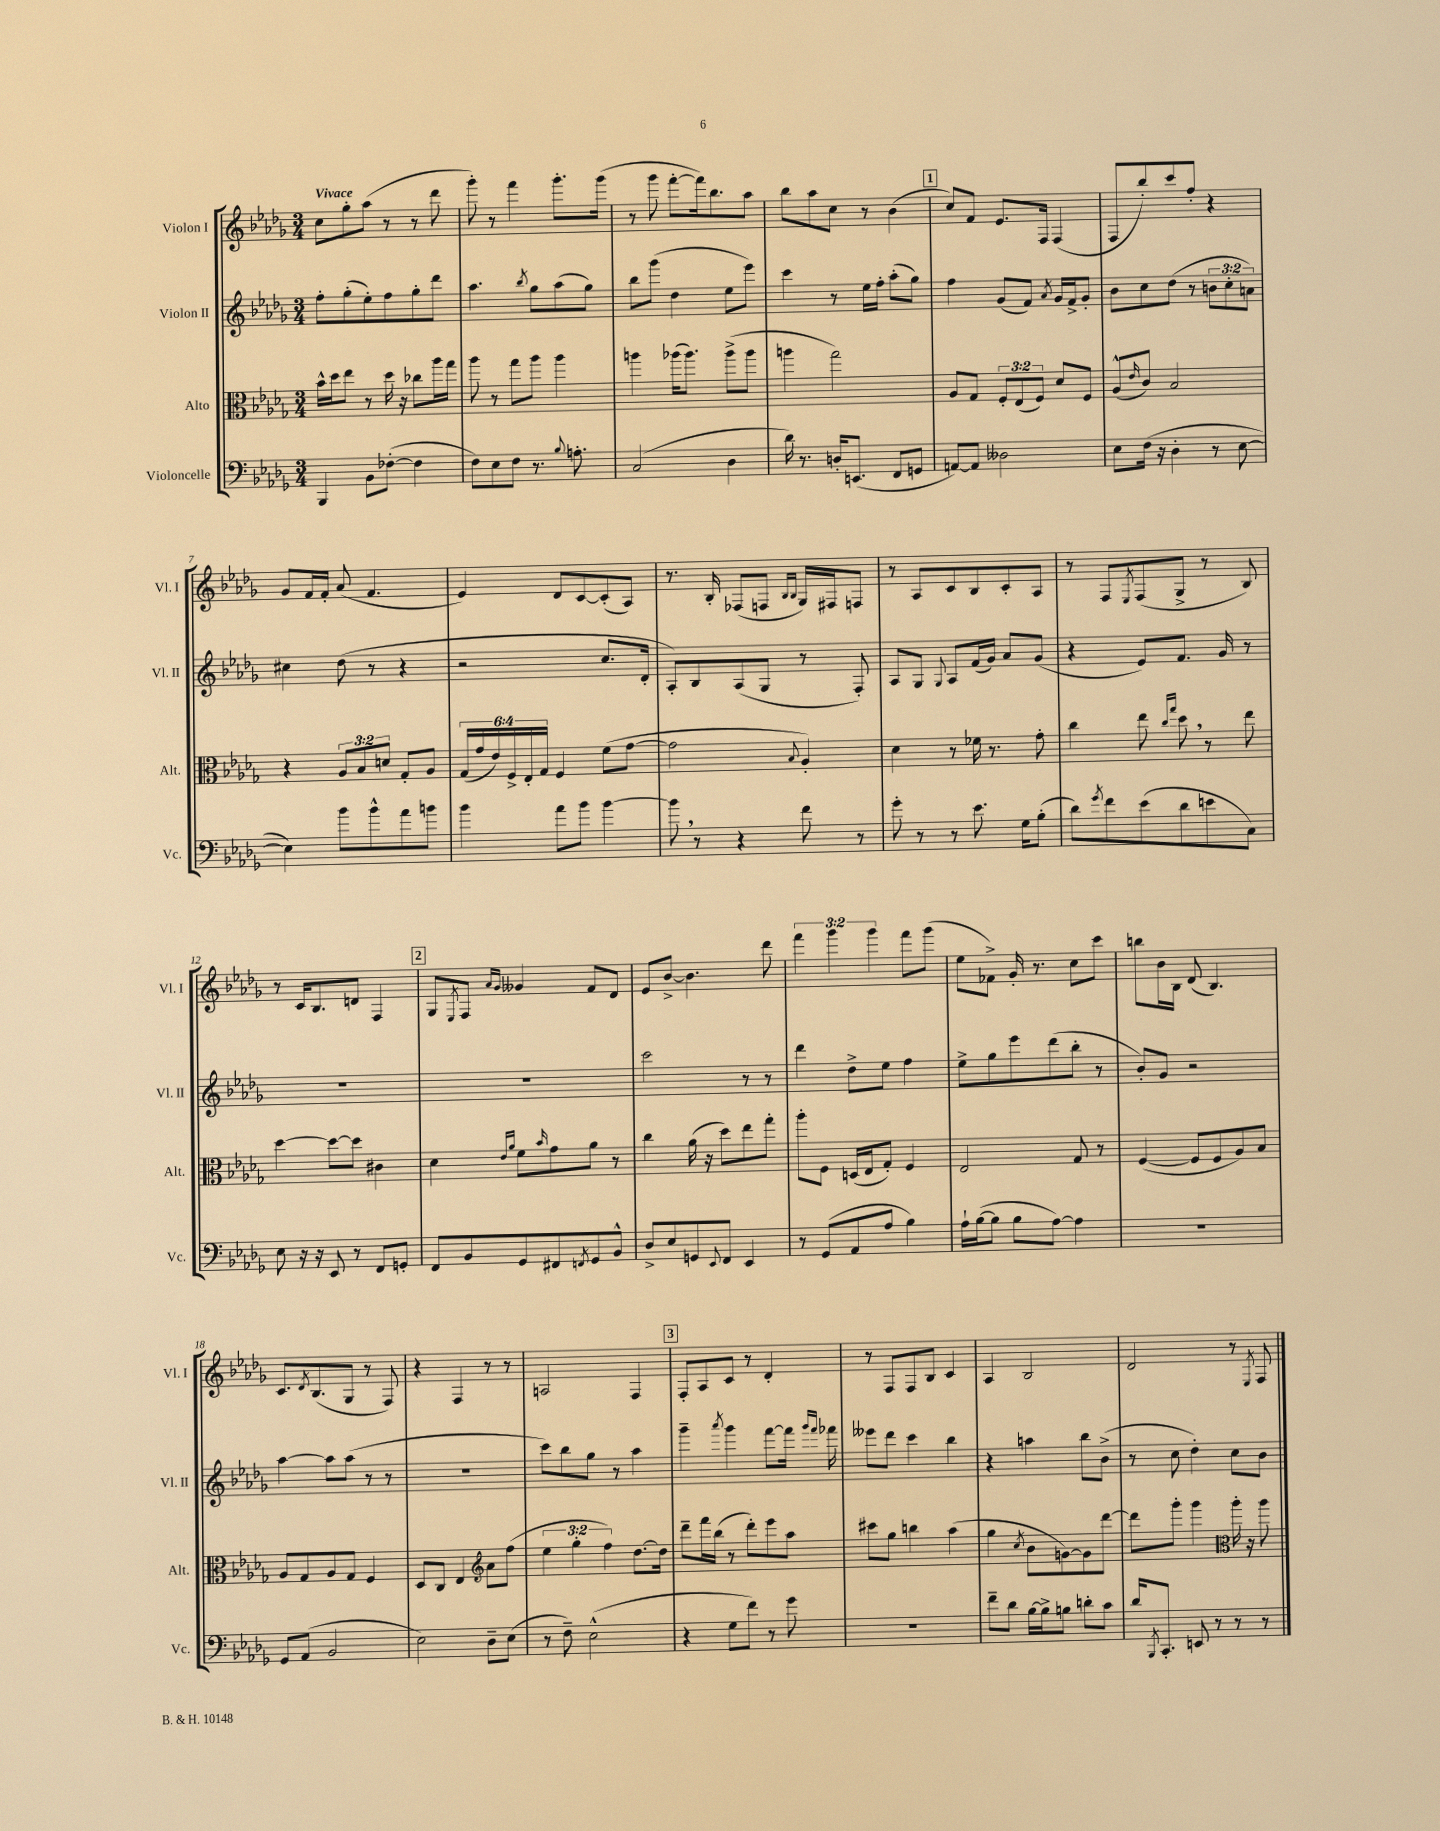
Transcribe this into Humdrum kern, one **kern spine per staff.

**kern	**kern	**kern	**kern
*part4	*part3	*part2	*part1
*staff4	*staff3	*staff2	*staff1
*I"Violoncelle	*I"Alto	*I"Violon II	*I"Violon I
*I'Vc.	*I'Alt.	*I'Vl. II	*I'Vl. I
*clefF4	*clefC3	*clefG2	*clefG2
*k[b-e-a-d-g-]	*k[b-e-a-d-g-]	*k[b-e-a-d-g-]	*k[b-e-a-d-g-]
*M3/4	*M3/4	*M3/4	*M3/4
=1	=1	=1	=1
!	!	!	!LO:TX:a:B:t=Vivace
4BBB-/	16b-^^\LL	8ff'\L	8cc\L
.	16dd-\J	.	.
.	8ee-\J	(8gg-'\	8gg-'\
8BB-\L	8r	8ee-'\)	(8aa-\J
([8F-X'\J	16dd-\	8ff\	8r
.	16r	.	.
4F-\]	8cc-X\L	8gg-'\	8r
.	16aa-\L	8ddd-\J	8ddd-\
.	16gg-\JJ	.	.
=2	=2	=2	=2
8F\L)	8aa-\	4.aa-\	8ggg-'\)
8E-\	8r	.	8r
8F\J	8gg-\L	.	4fff\
.	.	8qbb-/	.
8.r	8aa-\J	8gg-\L	.
.	4aa-\	(8aa-\	8.ggg-'\L
8qqB-/	.	.	.
8.An'\	.	.	.
.	.	8gg-\J)	.
.	.	.	(16ggg-\Jk
=3	=3	=3	=3
(2C/	4aan\	8bb-\L	8r
.	.	(8ggg-\J	8ggg-\
.	(16aa-X\KL	4dd-\	[8fff'\L
.	8.aa-\J)	.	.
.	.	.	16fff\k])
.	.	.	8.bb-\
4D-\	(8aa-^\L	8ee-\L	.
.	8aa-\J	8eee-\J)	8aa-\J
=4	=4	=4	=4
16d-\)	4aan\	4ccc\	8bb-\L
8.r	.	.	.
.	.	.	8aa-\
16Dn'/KL	2gg-\)	8r	8cc\J
(8.EEn/J	.	.	.
.	.	16ee-\LL	8r
.	.	16ff'\JJ	.
8FF/L	.	(8aa-'\L	(4b-\
8GGn/J	.	8gg-\J)	.
!!LO:REH:place=s1:t=1
=5	=5	=5	=5
[8AAn/L)	8A-/L	4ff\	8cc/L)
8AA/J]	8G-/J	.	8f/J
2D--X\	12F'/L	(8g-/L	8.e-/L
.	(12E-/	.	.
.	.	8f/J)	.
.	12F/J)	.	.
.	.	.	16F/Jk
.	.	8qa-/	.
.	8d-/L	16g-/LL	(4F/
.	.	16f^/J	.
.	8F/J	8g-'/J	.
=6	=6	=6	=6
8E-\L	(8A-^^/L	8b-\L	8F/L
.	16qqe-/	.	.
(16F\Jk	8c/J)	8cc\	8bb-'/)
16r	.	.	.
4D-'\	2B-/	(8dd-\J	8ccc/
.	.	8r	8ff'/J
8r	.	12bn\L	4r
.	.	12cc'\	.
[8E-\	.	.	.
.	.	12an\J)	.
!!LO:LB:g=z
=7	=7	=7	=7
4E-\])	4r	4cc#X\	8g-/L
.	.	.	16f/L
.	.	.	16f'/JJ
8b-\L	12A-/L	(8dd-\	(8a-/
.	12B-/	.	.
8b-^^\	.	8r	4.f/
.	12dn/J	.	.
8a-\	8G-'/L	4r	.
8bn\J	8A-/J	.	.
=8	=8	=8	=8
4b-\	(24G-/LL	2r	4e-/)
.	24g-/	.	.
.	24e-/)	.	.
.	24F^/	.	.
.	24E-'/	.	.
.	24G-/JJ	.	.
8a-\L	4F/	.	8d-/L
8b-\J	.	.	[8c/
[4b-\	(8f\L	8.cc/L	(8c'/]
.	[8g-\J	.	8A-/J)
.	.	16d-'/Jk	.
=9	=9	=9	=9
8b-,\]	2g-\]	8A-'/L)	8.r
8r	.	8B-/	.
.	.	.	16B-'/
4r	.	(8A-/	(8F-X/L
.	.	8G-/J	8Fn/J
.	.	.	16qqB-/LL
.	8qqB-/	.	16qqB-/JJ
8f\	4A-'/)	8r	16G-/LL)
.	.	.	16F#X/J
8r	.	8F'/)	8Fn/J
=10	=10	=10	=10
8g-'\	4d-\	8A-/L	8r
8r	.	8G-/J	8A-/L
.	.	8qqG-/	.
8r	8r	8A-/L	8c/
8.e-\	16f-X\	(16f/L	8B-/
.	8.r	16g-/JJ)	.
.	.	8a-/L	8c'/
16G-\KL	.	.	.
(8B-'\J	8g-'\	(8g-/J	8A-/J
=11	=11	=11	=11
8d-\L)	4cc\	4r	8r
8qg-/	.	.	.
8f\	.	.	8F/L
.	.	.	8qE-/
(8e-\	8ee-\	8e-/L)	(8F/
.	16qqcc/LL	.	.
.	16qqgg-/JJ	.	.
8d-\	8dd-,\	8.f/J	8G-^/J
8en\	8r	.	8r
.	.	16g-/	.
8C\J)	8ee-\	8r	8B-/)
!!LO:LB:g=z
=12	=12	=12	=12
8E-\	[4dd-\	2.r	8r
16r	.	.	16c/KL
16r	.	.	8.B-/
8EE-/	8dd-\L_	.	.
8r	8dd-\J]	.	8dn/J
8FF/L	4c#X\	.	4F/
8GGn'/J	.	.	.
!!LO:REH:place=s1:t=2
=13	=13	=13	=13
8FF/L	4d-\	2.r	8G-/L
.	.	.	8qE-/
8BB-/	.	.	8F/J
.	16qqe-/LL	.	16qqa-/LL
.	16qqa-/JJ	.	16qqg-/JJ
8GG-/	8f\L	.	4g--X/
.	16qqb-/	.	.
8FF#X/	8g-\	.	.
8qFFn/	.	.	.
8GG-/	8a-\J	.	8f/L
8BB-^^/J	8r	.	8d-/J
=14	=14	=14	=14
8D-^/L	4cc\	2ccc\	8e-/L
8E-/	.	.	[8b-^/J
8GGn/	(16a-\	.	4.b-\]
.	16r	.	.
8qqEE-/	.	.	.
8FF/J	8dd-\L)	.	.
4EE-/	8ee-\	8r	.
.	8gg-'\J	8r	8ddd-\
=15	=15	=15	=15
8r	8aa-'\L	4ddd-\	6fff\
(8GG-/L	8F\J	.	.
.	.	.	6ggg-\
8AA-/	(16Dn/LL	8dd-^\L	.
.	16E-/J	.	.
.	.	.	6ggg-\
8A-/J	8G-'/J)	8ee-\J	.
4B-\)	4F/	4ff\	8fff\L
.	.	.	(8ggg-\J
=16	=16	=16	=16
16A-`\LL	2E-/	8ee-^\L	8ee-\L
([16B-\J	.	.	.
8B-\J]	.	8gg-\	8f-X^\J)
8B-\L	.	8eee-\	16g-'/
.	.	.	8.r
[8A-\J)	.	(8ddd-\	.
4A-\]	8G-/	8bb-'\J	8cc\L
.	8r	8r	8ccc\J
=17	=17	=17	=17
2.r	([4F/	8b-'/L)	8bbn\L
.	.	8g-/J	16b-\L
.	.	.	16B-\JJ
.	8F/L]	2r	(8d-/
.	8F/	.	4.B-/)
.	8A-/)	.	.
.	8B-/J	.	.
!!LO:LB:g=z
=18	=18	=18	=18
8GG-/L	8A-/L	[4aa-\	8.c/L
(8AA-/J	8G-/	.	.
.	.	.	8qd-/
.	.	.	(8.B-/
2BB-/	8A-/	8aa-\L]	.
.	8G-/J	(8aa-\J	8G-/J
.	4F/	8r	8r
.	.	8r	8F/)
=19	=19	=19	=19
2E-\)	8D-/L	2.r	4r
.	8C/J	.	.
.	4E-/	.	4F/
*	*clefG2	*	*
8D-~\L	8a-\L	.	8r
(8E-\J	(8ff\J	.	8r
=20	=20	=20	=20
8r	6ee-\	8ccc\L)	2An/
8F~\)	.	8bb-\	.
.	6gg-'\	.	.
(2E-^^\	.	8gg-\J	.
.	6ff\)	.	.
.	.	8r	.
.	[8.dd-\L	4aa-\	4F/
.	16dd-\Jk]	.	.
!!LO:REH:place=s1:t=3
=21	=21	=21	=21
4r	8ddd-~\L	4ggg-~\	8F'/L
.	16fff\L	.	8A-/
.	(16bb-\JJ	.	.
.	.	8qaaa-/	.
8G-\L	8r	4ggg-\	8c/J
8f\J)	8ddd-'\L)	.	8r
8r	8eee-\	[8fff\L	4d-'/
8g-\	8aa-\J	16fff\Jk]	.
.	.	16qqggg-/LL	.
.	.	16qqfff/JJ	.
.	.	16fff-X\	.
=22	=22	=22	=22
2.r	8ccc#X\L	8eee--X\L	8r
.	8gg-\J	8ddd-\J	8F/L
.	4bbn\	4ccc\	8F/
.	.	.	8B-/J
.	(4aa-\	4bb-\	4c/
=23	=23	=23	=23
8f~\L	4gg-\	4r	4A-/
8d-\J	.	.	.
.	8qcc/	.	.
[16B-\LL	8b-\L	4aan\	2B-/
16B-^\J]	.	.	.
8Bn\J	[8gn\)	.	.
8dn'\L	8g\]	8bb-\L	.
8c\J	[8ddd-\J	(8b-^\J	.
=24	=24	=24	=24
16d-/KL	8ddd-\L]	8r	2d-/
8qBBB-/	.	.	.
8.CC'/J	.	.	.
.	8ggg-'\J	8cc\	.
8EEn/	4ggg-\	4dd-'\)	.
8r	.	.	.
*	*clefC3	*	*
8r	16aa-'\	8cc\L	8r
.	16r	.	.
.	.	.	8qE-/
8r	8aa-\	8b-\J	8F/
==	==	==	==
*-	*-	*-	*-
